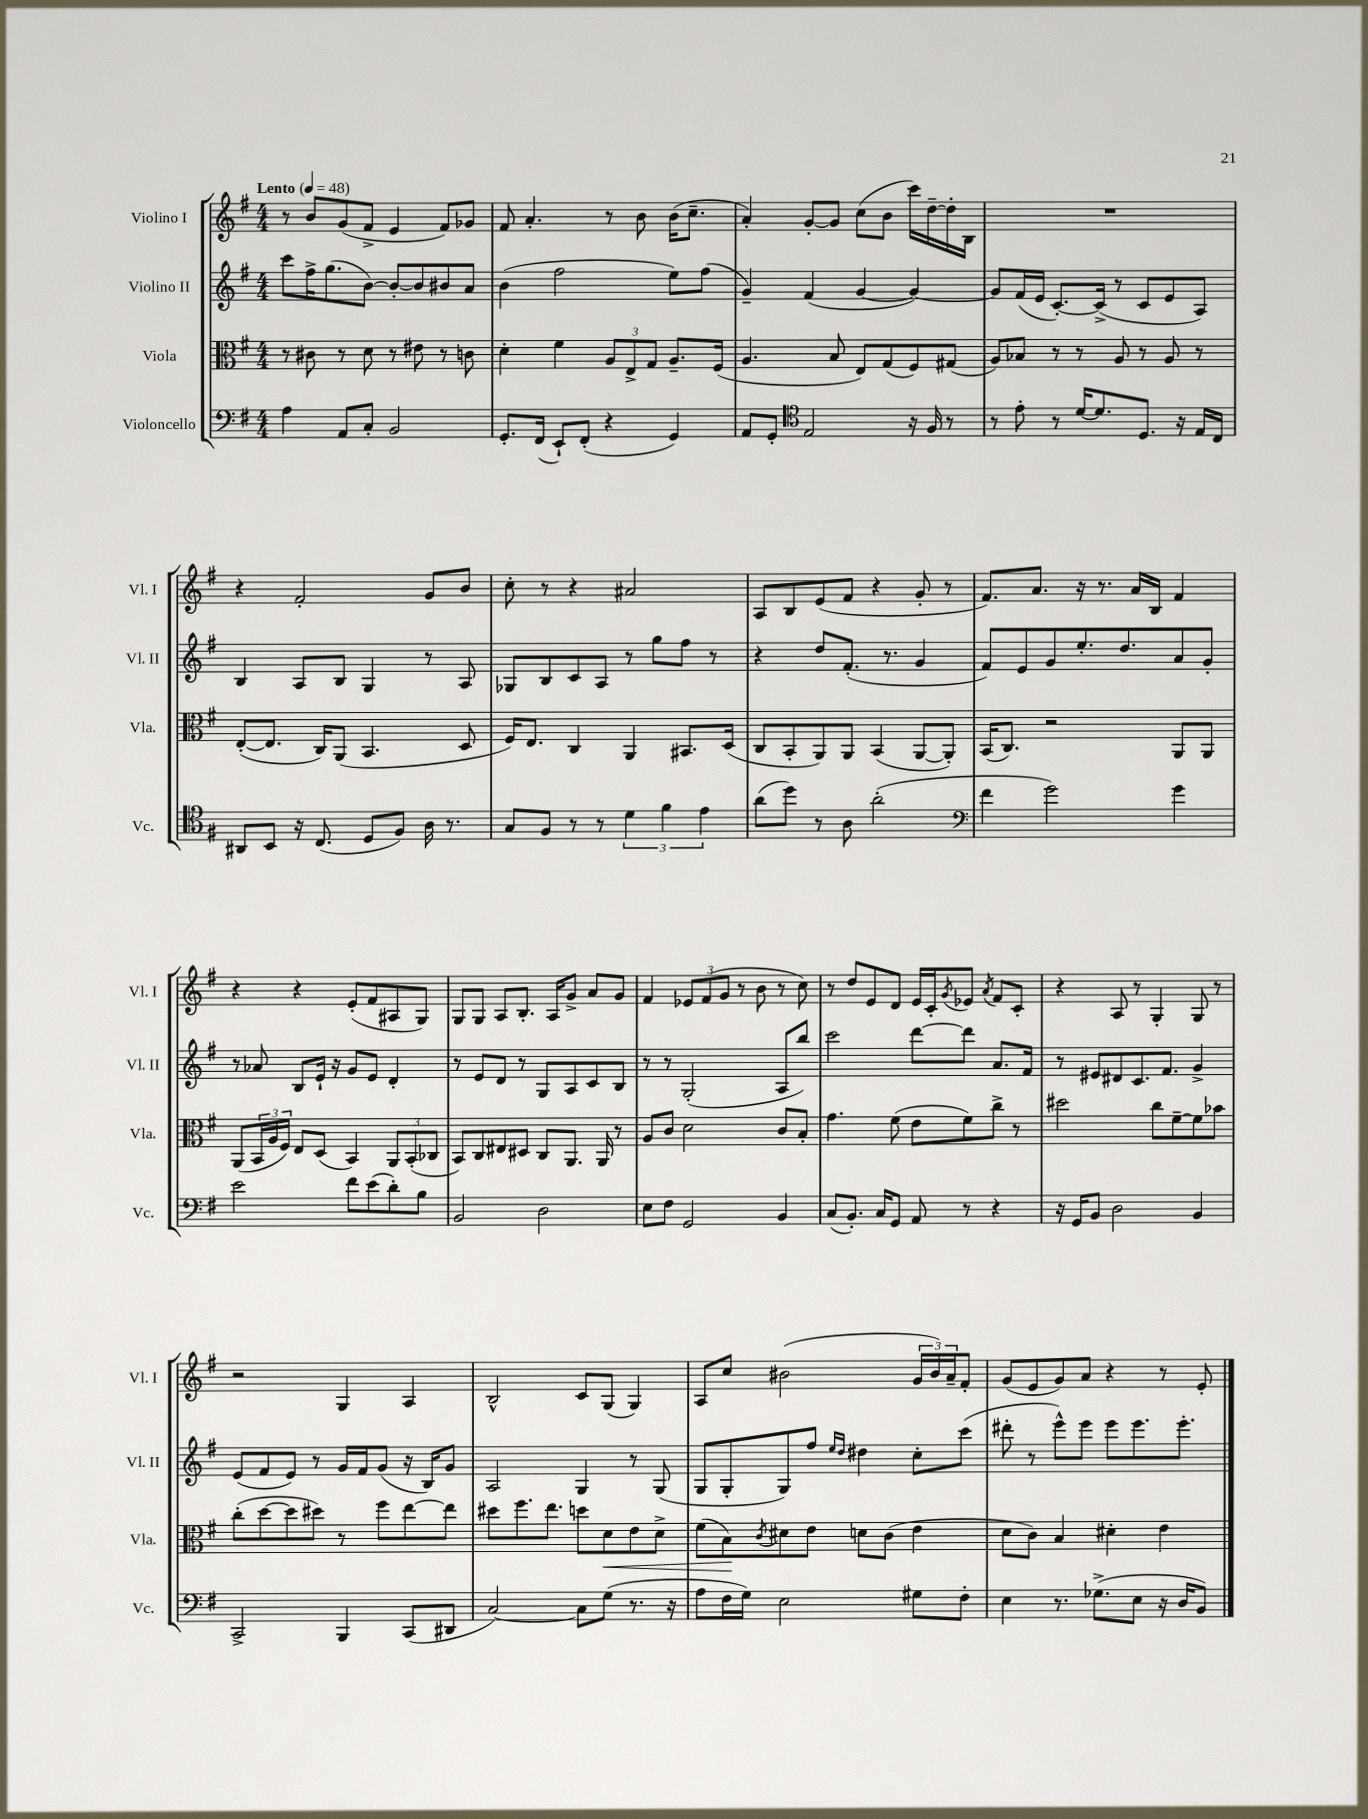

**kern	**kern	**dynam	**kern	**kern
*part4	*part3	*part3	*part2	*part1
*staff4	*staff3	*staff3	*staff2	*staff1
*I"Violoncello	*I"Viola	*	*I"Violino II	*I"Violino I
*I'Vc.	*I'Vla.	*	*I'Vl. II	*I'Vl. I
*clefF4	*clefC3	*	*clefG2	*clefG2
*k[f#]	*k[f#]	*	*k[f#]	*k[f#]
*M4/4	*M4/4	*	*M4/4	*M4/4
*MM48	*MM48	*	*MM48	*MM48
=1	=1	=1	=1	=1
!	!	!	!	!LO:TX:a:B:t=Lento
4A\	8r	.	8ccc\L	8r
.	8c#X\	.	16ff#^\K	8b/L
.	.	.	(8.gg\	.
8AA/L	8r	.	.	(8g/
8C'/J	8d\	.	[8b\J)	8f#^/J
2BB/	8r	.	8b'/L_	4e/
.	8e#X\	.	8b/]	.
.	8r	.	8b#X/	8f#/L)
.	8cn\	.	8a/J	8g-X/J
=2	=2	=2	=2	=2
8.GG'/L	4d'\	.	(4b\	8f#/
.	.	.	.	4.a'/
(16FF#/Jk	.	.	.	.
8EE`/L)	4f#\	.	2ff#\	.
(8FF#'/J	.	.	.	.
4r	12A/L	.	.	8r
.	12E^/	.	.	.
.	.	.	.	8b\
.	12G/J	.	.	.
4GG/)	8.A~/L	.	8ee\L)	(16b\KL
.	.	.	.	8.cc~\J
.	.	.	(8ff#\J	.
.	(16F#/Jk	.	.	.
=3	=3	=3	=3	=3
8AA/L	4.A/	.	4g~/)	4a'/)
8GG'/J	.	.	.	.
*clefC4	*	*	*	*
2E/	.	.	(4f#/	[8g'/L
.	8B/	.	.	8g/J]
.	8E/L)	.	[4g/	(8cc\L
.	(8G/	.	.	8b\J
16r	8F#/)	.	4g/_)	16ccc\LL)
16F#/	.	.	.	[16dd~\
8r	(8G#X/J	.	.	16dd'\]
.	.	.	.	16B\JJ
=4	=4	=4	=4	=4
8r	8A/L)	.	8g/L]	1r
8e'\	8B-X/J	.	(16f#/L	.
.	.	.	16e/JJ	.
8r	8r	.	[8.c'/L)	.
[16d/KL	8r	.	.	.
8.d/]	.	.	(16c^/Jk]	.
.	8A/	.	8r	.
8.D/J	8r	.	8c/L	.
.	8A/	.	8e/	.
16r	.	.	.	.
16E/LL	8r	.	8A/J)	.
16C/JJ	.	.	.	.
!!LO:LB:g=z
=5	=5	=5	=5	=5
8AA#X/L	([8E'/L	.	4B/	4r
8BB/J	8.E/J]	.	.	.
16r	.	.	8A/L	2f#'/
(8.C/	16C/KL)	.	.	.
.	(8AA/J	.	8B/J	.
8D/L	4.BB/	.	4G/	.
8F#/J)	.	.	.	.
16A\	.	.	8r	8g/L
8.r	.	.	.	.
.	8D/	.	8A/	8b/J
=6	=6	=6	=6	=6
8G/L	16F#/KL)	.	8G-X/L	8cc'\
.	8.E/J	.	.	.
8F#/J	.	.	8B/	8r
8r	4C/	.	8c/	4r
8r	.	.	8A/J	.
6d\	4AA/	.	8r	2a#X/
.	.	.	8gg\L	.
6f#\	.	.	.	.
.	8.BB#X/L	.	8ff#\J	.
6e\	.	.	.	.
.	.	.	8r	.
.	(16D/Jk	.	.	.
=7	=7	=7	=7	=7
(8a\L	8C/L	.	4r	8A/L
8dd\J)	8BB'/	.	.	8B/
8r	8AA/)	.	8dd/L	(8e/
8A\	8AA/J	.	(8.f#'/J	8f#/J
(2a'\	(4BB/	.	.	4r
.	.	.	8.r	.
.	[8AA/L	.	4g/	8g'/
.	8AA'/J])	.	.	8r
=8	=8	=8	=8	=8
*clefF4	*	*	*	*
4f#\	(16BB/KL	.	8f#/L)	8.f#/L)
.	8.C/J)	.	.	.
.	.	.	8e/	.
.	.	.	.	8.a/J
2g\)	2r	.	8g/	.
.	.	.	8.ee'/	16r
.	.	.	.	8.r
.	.	.	8.dd/	.
.	.	.	.	16a/LL
.	.	.	.	16B/JJ
4g\	8AA/L	.	8a/	4f#/
.	8AA/J	.	8g'/J	.
!!LO:LB:g=z
=9	=9	=9	=9	=9
2e\	(8AA/L	.	8r	4r
.	24BB/L	.	8a-X/	.
.	24A/	.	.	.
.	24F#/JJ)	.	.	.
.	8E/L	.	8B/L	4r
.	(8D/J	.	16e`/Jk	.
.	.	.	16r	.
8f#\L	4BB/)	.	8g/L	(8e'/L
(8e\	.	.	8e/J	8f#/
8d'\)	12AA/L	.	4d'/	8A#X/
.	(12BB'/	.	.	.
8B\J	.	.	.	8G/J)
.	12C-X/J	.	.	.
=10	=10	=10	=10	=10
2BB/	8BB/L)	.	8r	8G/L
.	8C/	.	8e/L	8G/J
.	8E#X/	.	8d/J	8A/L
.	8D#X/J	.	8r	8.B'/J
2D\	8C/L	.	8G/L	.
.	.	.	.	16A/KL
.	8.AA/J	.	8A/	8g^/J
.	.	.	8c/	8a/L
.	16AA/	.	.	.
.	8r	.	8B/J	8g/J
=11	=11	=11	=11	=11
8E\L	8A/L	.	8r	4f#/
8F#\J	8c/J	.	8r	.
2GG/	2d\	.	(2G'/	12e-X/L
.	.	.	.	(12f#/
.	.	.	.	12g/J
.	.	.	.	8r
.	.	.	.	8b\
4BB/	8c/L	.	8A/L	8r
.	8B'/J	.	8bb/J)	8cc\)
=12	=12	=12	=12	=12
(8C/L	4.g\	.	2ccc\	8r
8.BB'/J)	.	.	.	8dd/L
.	.	.	.	8e/
16C/KL	.	.	.	.
8GG/J	(8f#\	.	.	8d/J
8AA/	8e\L	.	[8ddd\L	16e/LL
.	.	.	.	16c'/J
.	.	.	.	8qg/
8r	8f#\)	.	8ddd\J]	8e-X/J
.	.	.	.	8qa/
4r	8cc^\J	.	8.a/L	8f#/L
.	8r	.	.	8c'/J
.	.	.	16f#/Jk	.
=13	=13	=13	=13	=13
16r	2dd#X\	.	8r	4r
16GG/KL	.	.	.	.
8BB/J	.	.	8e#X/L	.
2D\	.	.	8d#X/	8A/
.	.	.	8.c/	8r
.	8cc\L	.	.	4G'/
.	.	.	8.f#/J	.
.	[8f#~\	.	.	.
4BB/	8f#\]	.	4g^/	8G/
.	8b-X\J	.	.	8r
!!LO:LB:g=z
=14	=14	=14	=14	=14
2CC^/	(8cc'\L	.	(8e/L	2r
.	[8dd\	.	8f#/	.
.	8dd\]	.	8e/J)	.
.	8dd#X\J)	.	8r	.
4BBB/	8r	.	16g/LL	4G/
.	.	.	16f#/J	.
.	8ff#\L	.	(8g/J	.
(8CC/L	[8ee\	.	16r	4A/
.	.	.	16B/KL)	.
8DD#X/J	8ee\J]	.	8g/J	.
=15	=15	=15	=15	=15
[2C/)	8dd#X\L	.	2A/	2B^^/
.	8.ff#\	.	.	.
.	8.ee\J	.	.	.
8C\L]	8ddn\L	.	4G/	8c/L
!	!	!LO:HP:b	!	!
(8G\J	8d\	<	.	(8G/J
8.r	8e\	.	8r	4G/)
.	8d^\J	.	(8G/	.
16r	.	.	.	.
=16	=16	=16	=16	=16
8A\L	(8f#\L	.	8G/L	8A/L
16F#\L	8B\)	.	8G'/	8cc/J
16G\JJ)	.	.	.	.
.	8qc/	.	.	.
2E\	8d#X\	[	8G/)	(2b#X\
.	8e\J	.	8ff#/J	.
.	.	.	16qqee/LL	.
.	.	.	16qqdd/JJ	.
.	8dn\L	.	4dd#X\	.
.	(8c\J	.	.	.
8G#X\L	4e\	.	8cc'\L	24g/LL
.	.	.	.	24b#/)
.	.	.	.	24a~/J
8F#'\J	.	.	(8ccc\J	8f#'/J
=17	=17	=17	=17	=17
4E\	8d\L	.	8ddd#X'\	(8g/L
.	8c\J)	.	8r	8e/
8.r	4B/	.	8eee^^\L)	8g/)
.	.	.	8eee\J	8a/J
(8.G-X^\L	.	.	.	.
.	4d#X'\	.	8eee\L	4r
8E\J	.	.	8.eee\	.
16r	4e\	.	.	8r
16D/KL	.	.	8.eee'\J	.
8BB/J)	.	.	.	8e'/
==	==	==	==	==
*-	*-	*-	*-	*-
